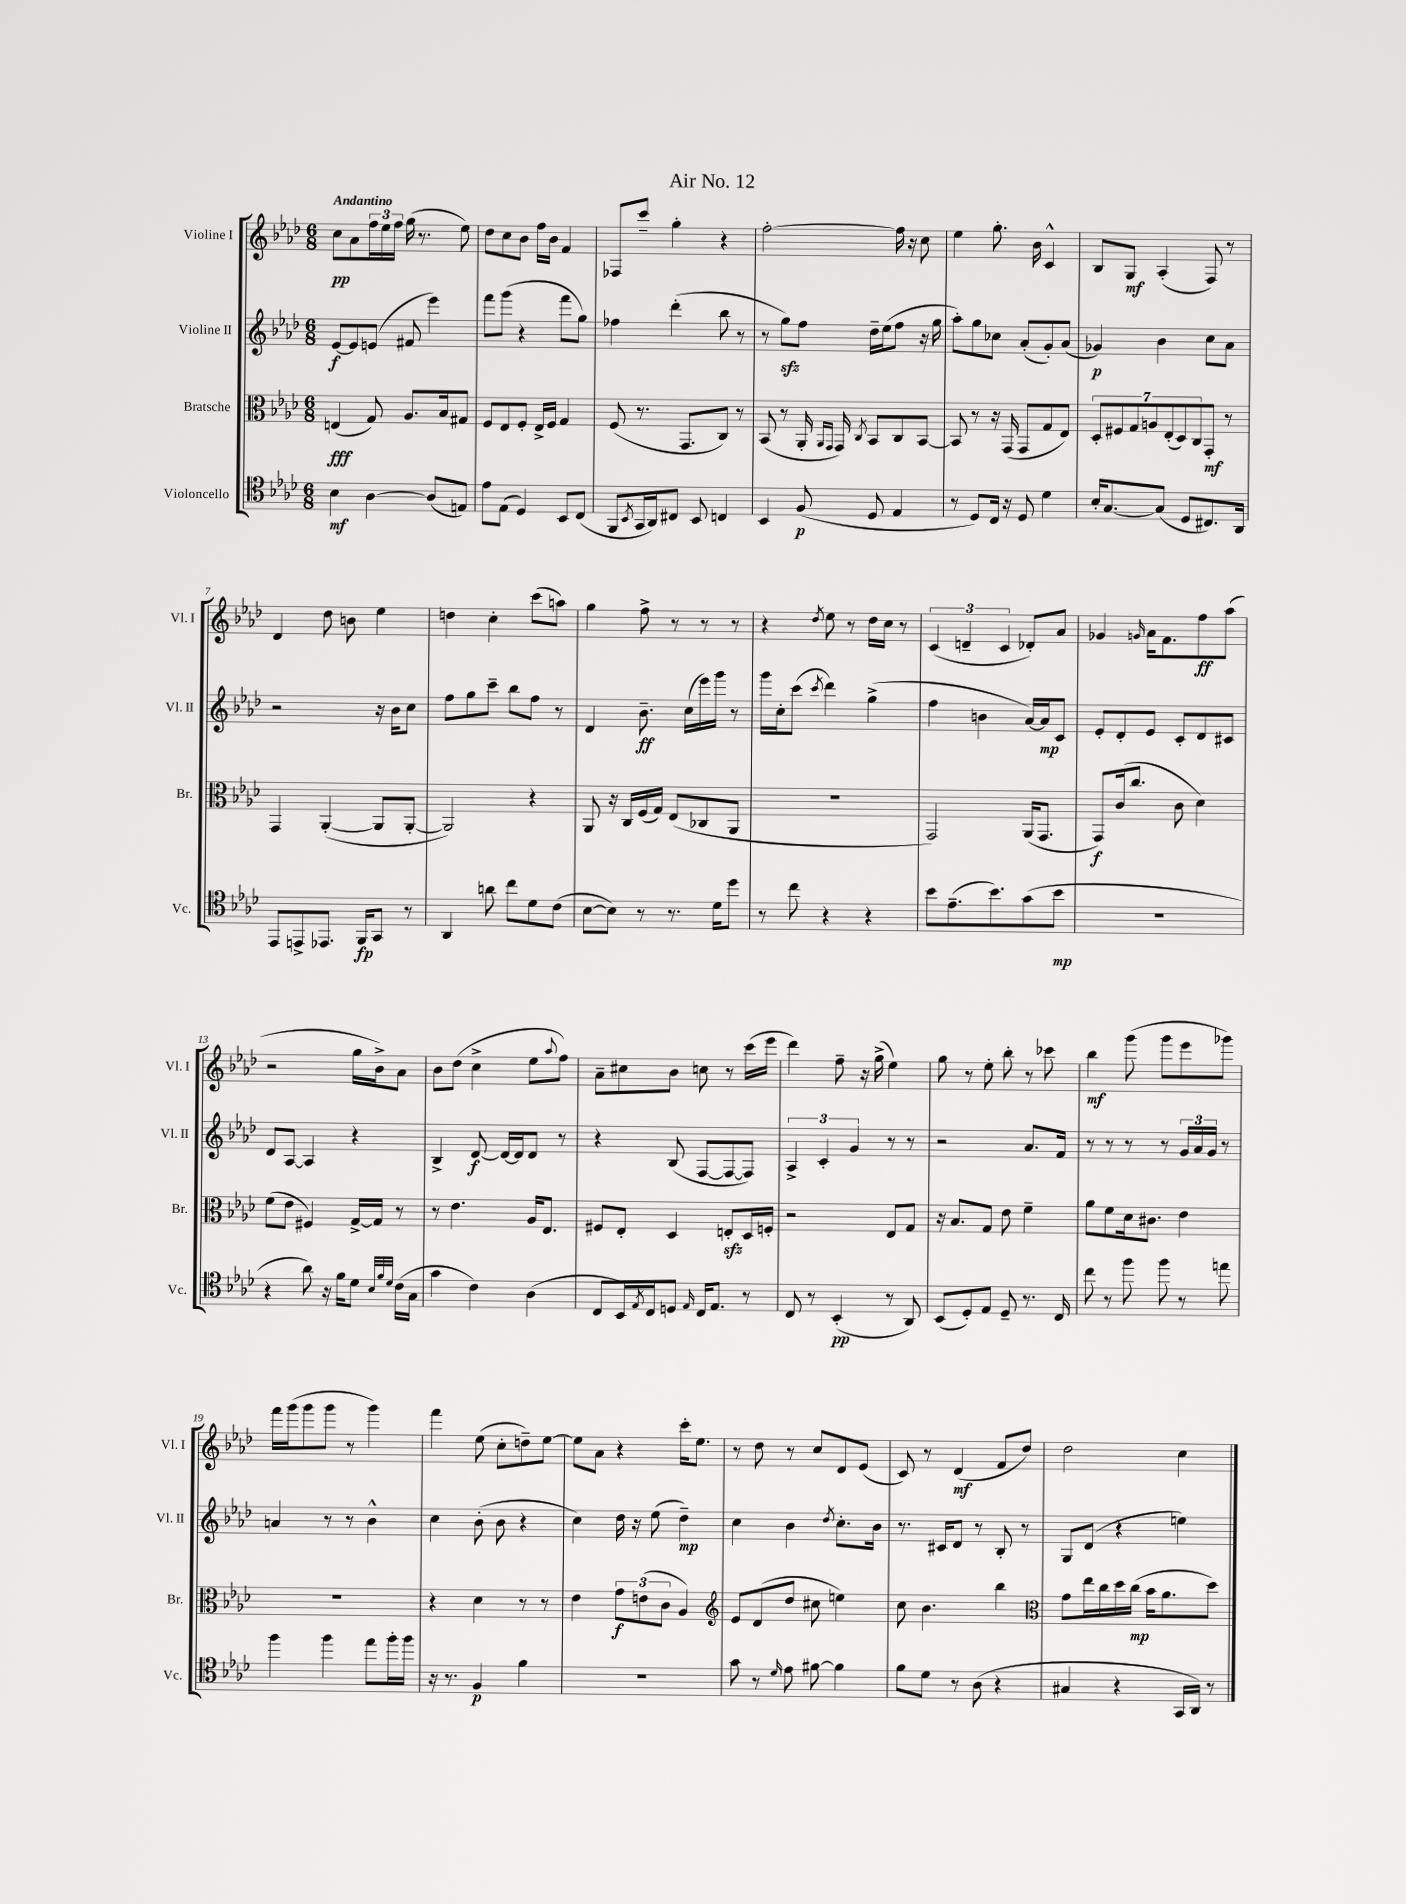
\header { title = "Air No. 12" }
<<
\new StaffGroup <<
\new Staff = "s0" \with { instrumentName = "Violine I" shortInstrumentName = "Vl. I" } {
    \clef treble \key aes \major \numericTimeSignature \time 6/8 \tempo "Andantino"
    c''8\pp aes'8 \tuplet 3/2 { f''16 ees''16 f''16 } g''16( r8. ees''8) |
    des''8 c''8 bes'8 f''16 bes'16 f'4 |
    fes8 c'''8-- g''4-. r4 |
    f''2~-. f''16 r16 c''8 |
    ees''4 g''8.-. bes'16 c'4-^ |
    bes8 g8\mf aes4-.( f8) r8 |
    des'4 des''8 b'8 ees''4 |
    d''4 c''4-. c'''8( a''8) |
    g''4 f''8-> r8 r8 r8 |
    r4 \acciaccatura { des''8 } ees''8 r8 des''16 c''16 r8 |
    \tuplet 3/2 { c'4( d'4-- c'4 } des'8-.) aes'8 |
    ges'4 \grace { g'16 } aes'16 f'8. f''8\ff aes''8( |
    r2 g''16 bes'16->) aes'8 |
    bes'8 des''8( c''4-> ees''8 \appoggiatura { aes''8 } f''8) |
    aes'8-- cis''8 bes'8 c''8 r8 c'''16( ees'''16 |
    des'''4) f''8-- r16 g''16->( ees''4) |
    g''8 r8 ees''8-. bes''8-. r8 ces'''8 |
    bes''4\mf g'''8( g'''8 ees'''8 ges'''8) |
    f'''16 g'''16( g'''8 g'''8 r8 g'''4) |
    f'''4 ees''8( c''8-. d''8--) ees''8~ |
    ees''8 aes'8 r4 c'''16-. ees''8. |
    r8 des''8 r8 c''8 des'8 ees'8( |
    c'8) r8 des'4\mf( f'8 des''8) |
    des''2 c''4 \bar "|." |
}
\new Staff = "s1" \with { instrumentName = "Violine II" shortInstrumentName = "Vl. II" } {
    \clef treble \key aes \major \numericTimeSignature \time 6/8
    ees'8~\f ees'8 e'8( fis'8 ees'''4) |
    f'''8 g'''8( r4 f'''8 g''8) |
    fes''4 des'''4-.( bes''8 r8 |
    r8 g''8\sfz) f''8 des''16-- ees''16( f''8 r16 g''16 |
    aes''8-.) g''8 ces''8 aes'8-.( g'8-.) aes'8( |
    ges'4\p) bes'4 c''8 aes'8 |
    r2 r16 bes'16 c''8 |
    f''8 g''8 c'''8-- bes''8 f''8 r8 |
    des'4 bes'8.--\ff c''16( ees'''16) g'''16 r8 |
    g'''16 c''16-. c'''8( \acciaccatura { c'''8 } des'''4) g''4->( |
    f''4 b'4 aes'16~) aes'16\mp c'8 |
    ees'8-. des'8-. ees'8 c'8-. des'8 cis'8 |
    des'8 aes8~ aes4 r4 |
    bes4-> des'8~\f des'16~ des'16 des'8 r8 |
    r4 bes8( f8~ f8~ f8) |
    \tuplet 3/2 { aes4-> c'4-. g'4 } r8 r8 |
    r2 aes'8. f'16 |
    r8 r8 r8 r8 \tuplet 3/2 { g'16 aes'16 g'16 } r8 |
    a'4 r8 r8 bes'4-^ |
    c''4 bes'8-.( bes'8 r4 |
    c''4) des''16 r16 ees''8( des''4--\mp) |
    c''4 bes'4 \acciaccatura { des''8 } c''8.-. bes'16 |
    r8. cis'16 des'8 r8 bes8-. r8 |
    g8 des'8( r4 e''4) \bar "|." |
}
\new Staff = "s2" \with { instrumentName = "Bratsche" shortInstrumentName = "Br." } {
    \clef alto \key aes \major \numericTimeSignature \time 6/8
    e4\fff( g8) aes8. bes16 gis8 |
    f8 ees8 f8-. ees16-> f16 g4 |
    f8( r8. g,8. c8) r8 |
    bes,8( r8 aes,16-. \grace { aes,16 g,16 } g,16) \acciaccatura { c8 } bes,8 c8 bes,8~ |
    bes,8 r8 r16 g,16( g,8 g8 ees8) |
    \tuplet 7/4 { des8-. fis8 g8 a8 ees8-.( des8) c8 } g,8-.\mf r8 |
    g,4 aes,4~-.( aes,8 aes,8~-. |
    aes,2) r4 |
    aes,8 r16 c16 f16( g16) ees8( ces8 aes,8 |
    R2. |
    g,2) aes,16( g,8. |
    g,8\f) c'16( c''8. c'8 des'4) |
    f'8( ees'8 fis4) g16~-> g16 r8 |
    r8 ees'4. aes16 ees8. |
    fis8 ees8-. des4 e8-.\sfz des16 f16-. |
    r2 ees8 g8 |
    r16 bes8. g8 ees'8 f'4-- |
    aes'8 f'8 des'16 cis'8. ees'4 |
    R2. |
    r4 des'4 r8 r8 |
    ees'4 \tuplet 3/2 { g'8\f e'8( c'8 } aes4) |
    \clef treble ees'8 des'8( des''8 cis''8 e''4) |
    c''8 bes'4. bes''4 |
    \clef alto g'8 ees''16 c''16 des''16 c''16\mp( bes'16 aes'8. des''8) \bar "|." |
}
\new Staff = "s3" \with { instrumentName = "Violoncello" shortInstrumentName = "Vc." } {
    \clef tenor \key aes \major \numericTimeSignature \time 6/8
    bes4\mf aes4~ aes8( e8) |
    ees'8 ees8( des4) bes,8 c8( |
    f,8 \acciaccatura { bes,8 } g,16 aes,16) cis8 bes,8 c4 |
    bes,4 f8\p( des8 ees4 |
    r8 des8) c16 r16 des8 des'4 |
    bes16-. g8.~ g8( des8 cis8.) aes,16 |
    ees,8 e,8-> ees,8. f,16\fp g,8 r8 |
    aes,4 a'8 c''8 des'8 c'8( |
    bes8~ bes8) r8 r8. des'16 des''8 |
    r8 c''8 r4 r4 |
    bes'8 ees'8.--( bes'8.) g'8( bes'8\mp |
    R2. |
    r4 aes'8) r16 f'16 des'8 \grace { bes32 f'32 des'32 } c'16( g16 |
    g'4 c'4) aes4( |
    c8 bes,16) \acciaccatura { ees8 } c16 d8 \grace { ees16 } c16 ees8. r8 |
    c8 r8 bes,4-.\pp( r8 aes,8) |
    bes,8( des8-.) ees8 des8-- r8. c16 |
    c''8 r8 f''8 f''8 r8 e''8 |
    f''4 f''4 ees''8 f''16-. f''16 |
    r16 r8. f4\p f'4 |
    R2. |
    g'8 r8 \grace { des'16 } ees'8 fis'8~ fis'4 |
    f'8 des'8 r8 aes8( r4 |
    gis4 r4 g,16 aes,16) r8 \bar "|." |
}
>>
>>
